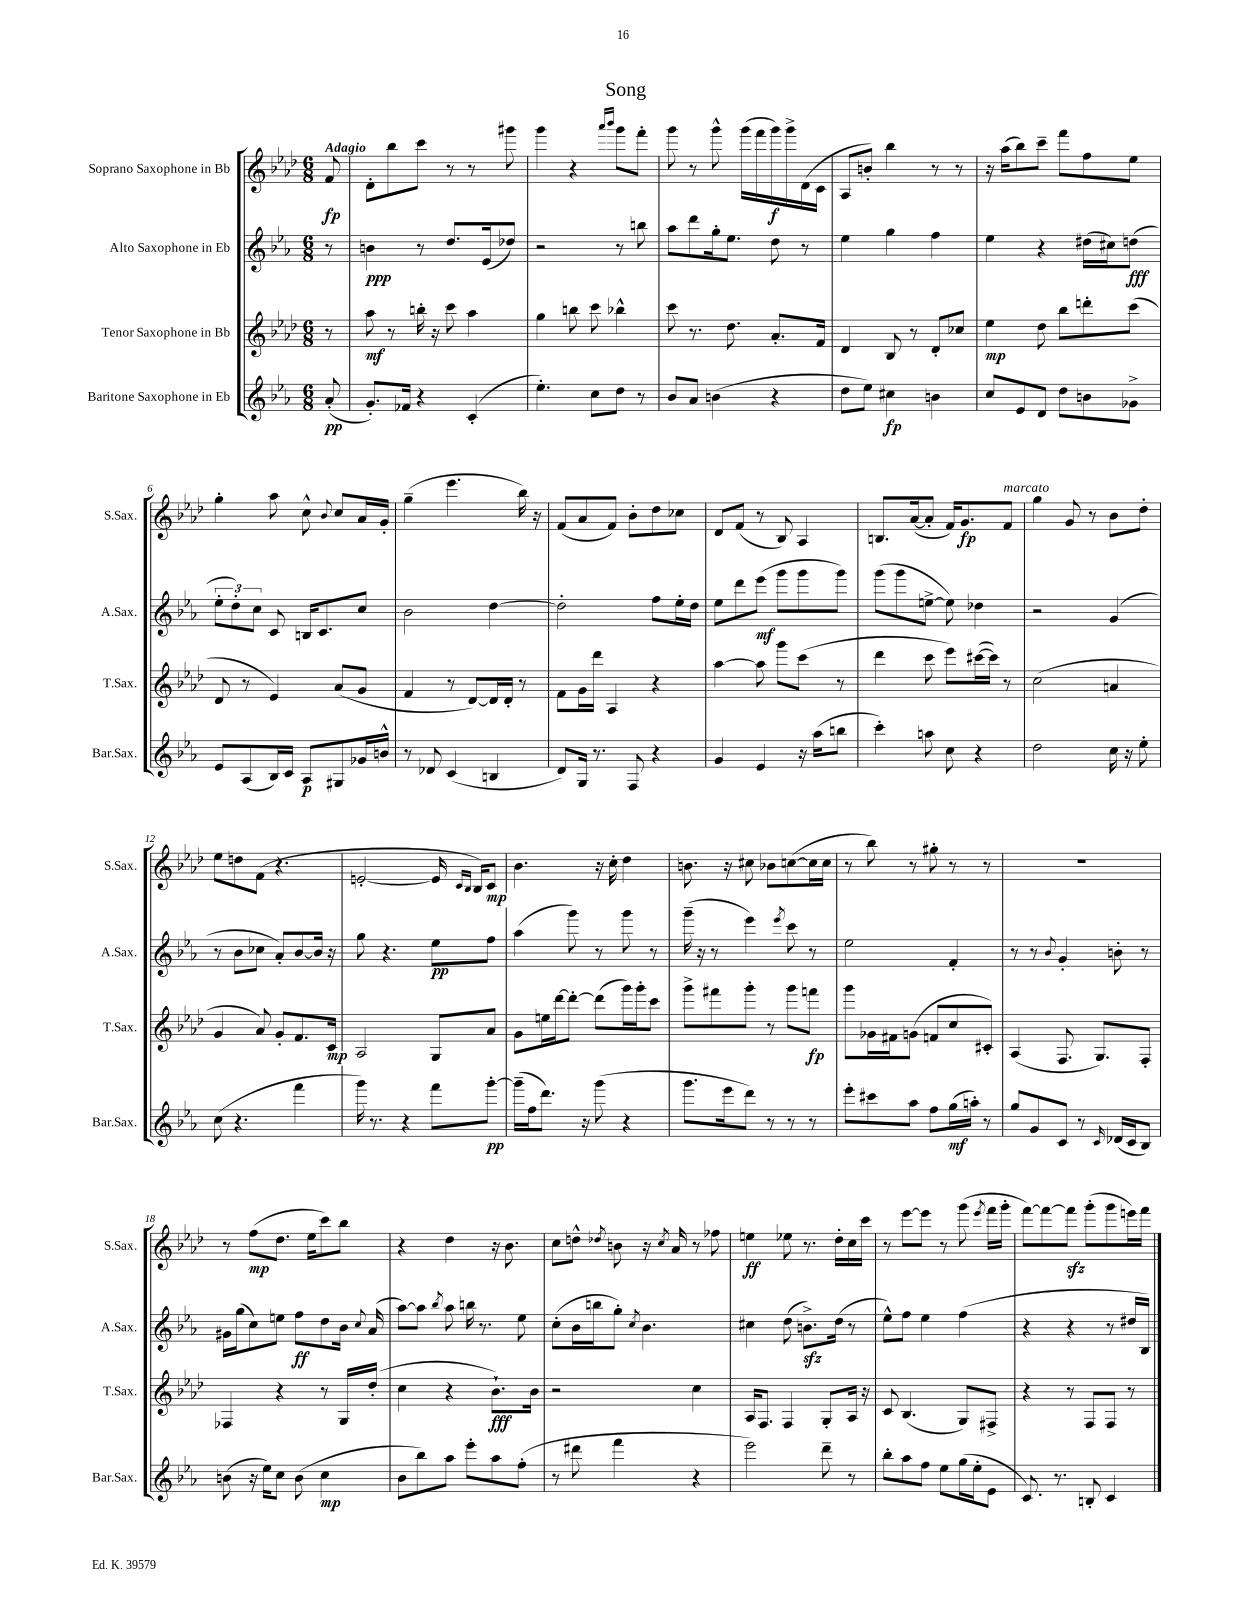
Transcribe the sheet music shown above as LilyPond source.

\header { title = "Song" }
<<
\new StaffGroup <<
\new Staff = "s0" \with { instrumentName = "Soprano Saxophone in Bb" shortInstrumentName = "S.Sax." } {
    \clef treble \key aes \major \numericTimeSignature \time 6/8 \partial 8 \tempo "Adagio"
    \autoBeamOff f'8\fp |
    des'8[-. bes''8 c'''8] r8 r8 gis'''8 |
    g'''4 r4 \grace { aes'''16[ bes'''16] } g'''8[ f'''8]-. |
    g'''8 r8 g'''8-^ g'''16[( f'''16 g'''16\f) g'''16-> des'16( c'16] |
    aes8[ b'8]-.) bes''4 r8 r8 |
    r16 aes''16[( bes''8) c'''8]-- f'''8[ f''8 ees''8] |
    g''4-. aes''8 c''8-^ \appoggiatura { bes'8 } c''8[ aes'16 g'16]-. |
    g''4--( ees'''4. bes''16) r16 |
    f'8[( aes'8 f'8]) bes'8[-. des''8 ces''8] |
    des'8[ f'8]( r8 bes8) aes4 |
    b8.[ aes'16~( aes'8]-. f'16[) g'8.\fp f'8]^\markup { \italic "marcato" } |
    g''4 g'8 r8 bes'8[ des''8]-. |
    ees''8[ d''8 f'8]( r4. |
    e'2~-. e'16 \grace { c'16[ bes16] } bes16[) c'8]\mp |
    bes'4. r16 c''16-. des''4 |
    b'8. r16 cis''8 bes'8[ c''8~( c''16 c''16] |
    r8 bes''8) r8 gis''8-. r8 r8 |
    R2. |
    r8 f''8[\mp( des''8.] ees''16[ c'''8) bes''8] |
    r4 des''4 r16 bes'8. |
    c''8[ d''8]-^ \acciaccatura { des''8 } b'8 r16 \acciaccatura { c''8 } aes'16 r8 fes''8 |
    e''4\ff ees''8 r8. des''16[-. c''16 c'''16] |
    r8 ees'''8[~ ees'''8] r8 g'''8( \acciaccatura { ees'''8 } f'''16[ g'''16]-. |
    f'''8[~) f'''8~ f'''8]\sfz g'''8[-.( g'''8 e'''16) f'''16] \bar "|." |
}
\new Staff = "s1" \with { instrumentName = "Alto Saxophone in Eb" shortInstrumentName = "A.Sax." } {
    \clef treble \key ees \major \numericTimeSignature \time 6/8 \partial 8
    \autoBeamOff r8 |
    b'4\ppp r8 d''8.[ ees'16( des''8]) |
    r2 r8 b''8 |
    aes''8[ d'''8 g''16-. ees''8.] d''8 r8 |
    ees''4 g''4 f''4 |
    ees''4 r4 dis''16[( cis''16) d''8]\fff( |
    \tuplet 3/2 { ees''8[-. d''8-.) c''8] } c'8 b16[ c'8. c''8] |
    bes'2 d''4~ |
    d''2-. f''8[ ees''16-. d''16] |
    ees''8[ d'''8 ees'''8]\mf( g'''8[ g'''8 g'''8]) |
    g'''8[( g'''8 e''8]~-> e''8) des''4 |
    r2 g'4( |
    r8 bes'8[ ces''8] aes'8[-.) bes'8~ bes'16] r16 |
    g''8 r4. ees''8[\pp f''8] |
    aes''4( g'''8) r8 g'''8 r8 |
    g'''16--( r16 r8 ees'''4) \acciaccatura { ees'''8 } c'''8 r8 |
    ees''2 f'4-. |
    r8 r8 \appoggiatura { bes'8 } g'4-. b'8-. r8 |
    gis'16[ g''16( c''8) e''8] f''8[\ff d''8 bes'16] \appoggiatura { c''8 } aes'16( |
    aes''8[~) aes''8] \acciaccatura { bes''8 } aes''8 b''16 r8. ees''8 |
    c''8[-.( bes'16 b''16 g''8]-.) \acciaccatura { c''8 } bes'4. |
    cis''4 d''8( b'8.[->\sfz) d''16]( r8 |
    ees''8[-^) f''8] ees''4 f''4( |
    r4 r4 r8 dis''16[ bes16]) \bar "|." |
}
\new Staff = "s2" \with { instrumentName = "Tenor Saxophone in Bb" shortInstrumentName = "T.Sax." } {
    \clef treble \key aes \major \numericTimeSignature \time 6/8 \partial 8
    \autoBeamOff r8 |
    aes''8\mf r8 b''16-. r16 c'''8 aes''4 |
    g''4 b''8 c'''8 bes''4-^ |
    c'''8 r8. des''8. aes'8.[-. f'16] |
    des'4 bes8 r8 des'8[-. ces''8] |
    ees''4\mp des''8 bes''8[ d'''8-. c'''8]( |
    des'8 r8 ees'4) aes'8[( g'8] |
    f'4 r8 des'8[~) des'16 des'16]-. r8 |
    f'8[ g'16 des'''16] aes4 r4 |
    aes''4~ aes''8 g'''8[ c'''8]( r8 |
    des'''4 c'''8 ees'''8[) cis'''16~( cis'''16]) r8 |
    c''2( a'4 |
    g'4 aes'8) g'8[-. f'8. c'16]\mp |
    aes2 g8[ aes'8] |
    g'8[ e''16 des'''16~ des'''8]~-. des'''8[( g'''16) g'''16-. c'''8] |
    g'''8[-> fis'''8 g'''8]-. r8 g'''8[ f'''8]\fp |
    g'''8[ ges'16 fis'16 g'8]( f'8[ c''8 cis'8]-.) |
    aes4( f8. g8.[) f8]-. |
    fes4 r4 r8 g16[ des''16]-.( |
    c''4 r4 bes'8.[-!\fff) bes'16] |
    r2 c''4 |
    aes16[ f8.] f4 g8[-. aes16] r16 |
    c'8 bes4.( g8[) fis8]-> |
    r4 r8 f8[ f8] r8 \bar "|." |
}
\new Staff = "s3" \with { instrumentName = "Baritone Saxophone in Eb" shortInstrumentName = "Bar.Sax." } {
    \clef treble \key ees \major \numericTimeSignature \time 6/8 \partial 8
    \autoBeamOff aes'8-.\pp( |
    g'8.[-.) fes'16] r4 c'4-.( |
    ees''4.-.) c''8[ d''8] r8 |
    bes'8[ aes'8] b'4( r4 |
    d''8[ ees''8]) cis''4\fp b'4 |
    c''8[ ees'8 d'8] d''8[ b'8 ges'8]-> |
    ees'8[ aes8( bes16) c'16] aes8[\p gis8 ges'16 b'16]-^ |
    r8 des'8 c'4( b4 |
    d'8[) g16] r8. f8 r4 |
    g'4 ees'4 r16 aes''16[( b''8] |
    c'''4-.) a''8 c''8 r4 |
    d''2 c''16 r16 ees''8-. |
    c''8( r4. f'''4 |
    g'''16) r8. r4 f'''8[ g'''8]~-.\pp |
    g'''16[--( f''16 d'''8.]) r16 g'''8( r4 |
    g'''8.[ ees'''16 d'''8]) r8 r8 r8 |
    ees'''8[-. cis'''8 aes''8] f''8[ g''16\mf( a''16]-.) r8 |
    g''8[ g'8 c'8] r8 \grace { c'16 } des'16[( c'16 bes8]) |
    b'8( r16 ees''16[) c''8] b'8( c''4\mp |
    bes'8[ bes''8) aes''8] ees'''8[-. aes''8 f''8]-.( |
    r8 dis'''8 f'''4 r4 |
    ees'''2) d'''8-- r8 |
    bes''8[-. aes''8 f''8] ees''8[ g''16( ees''16-. ees'8] |
    c'8.) r8. b8-. c'4 \bar "|." |
}
>>
>>
